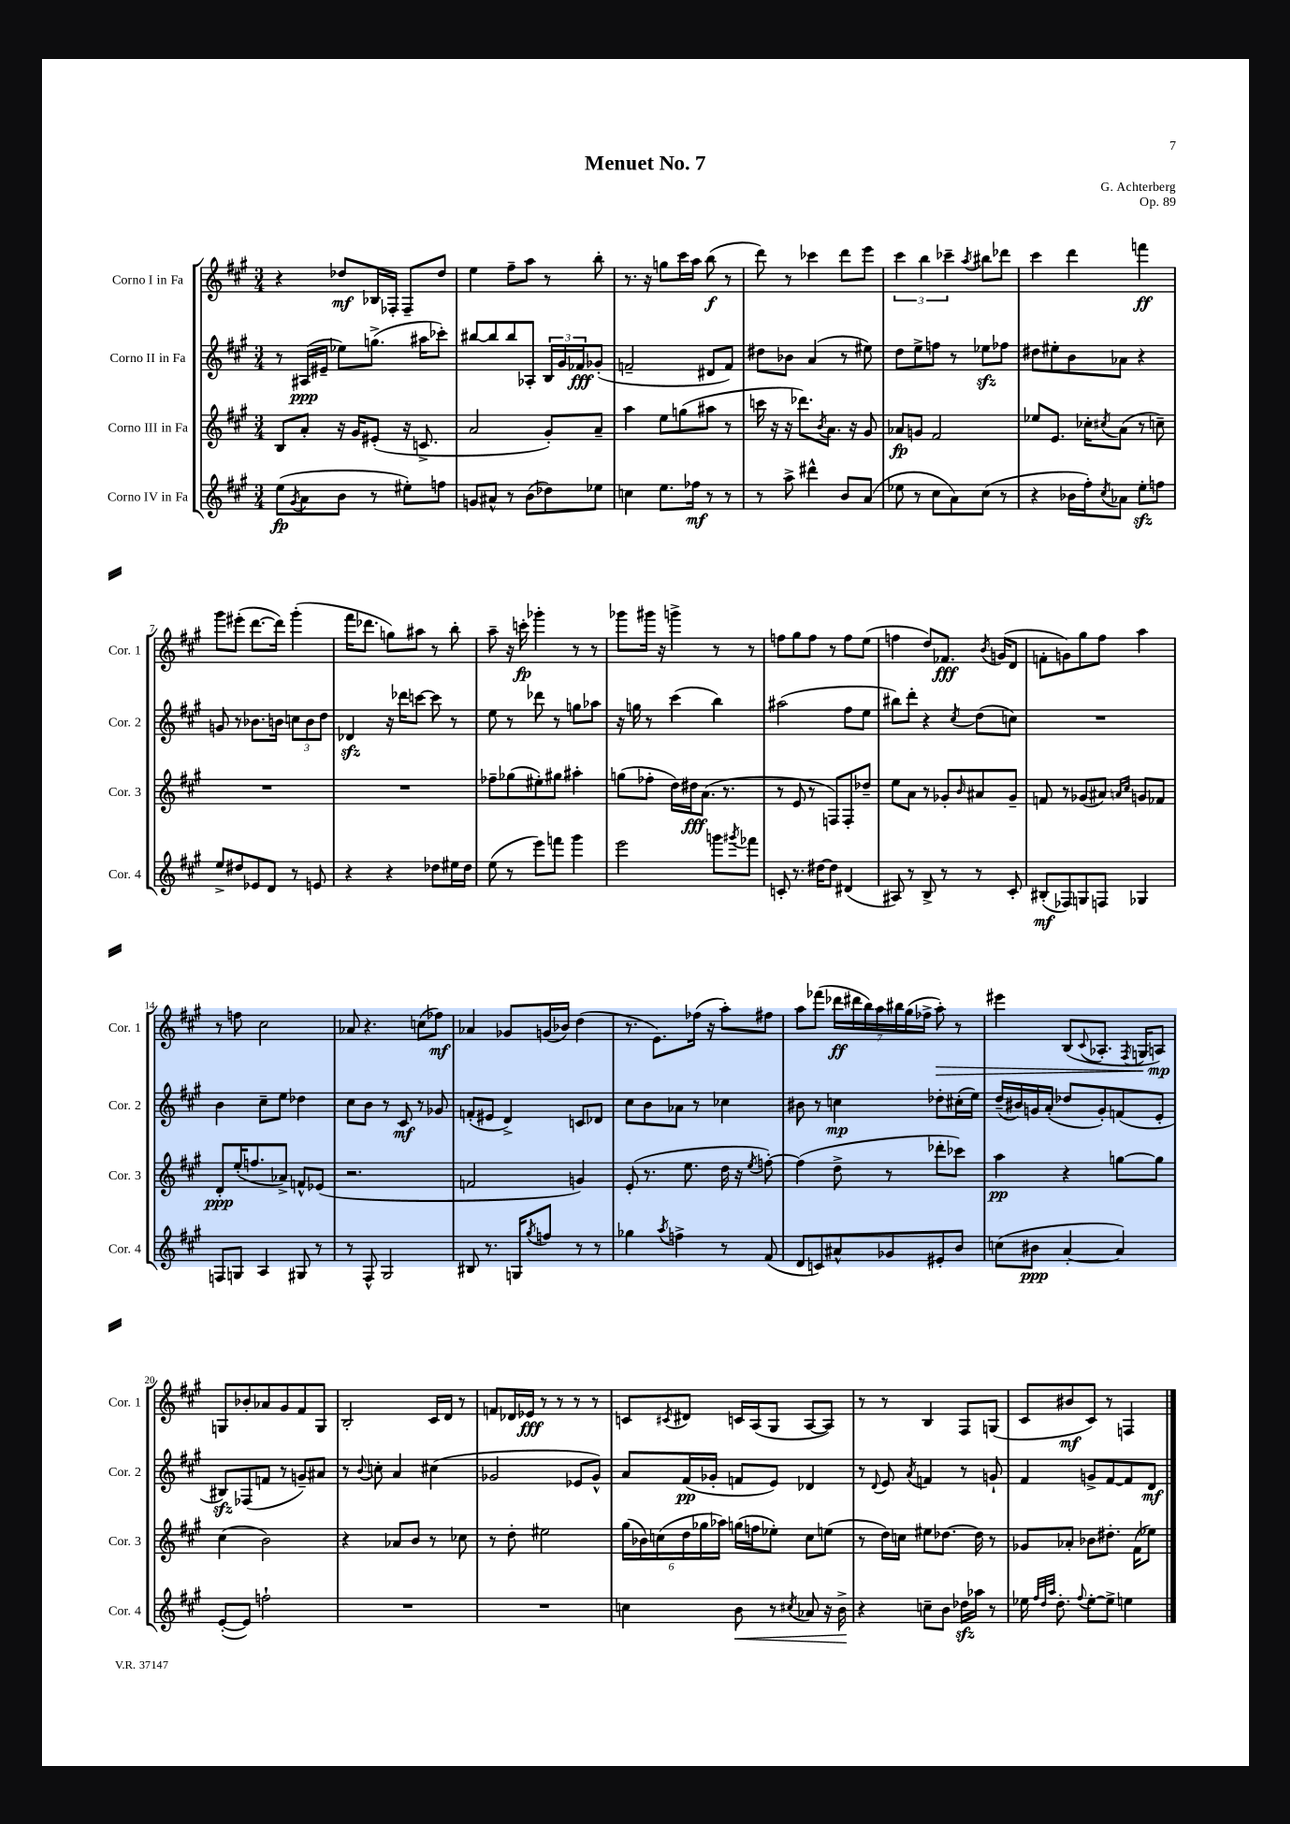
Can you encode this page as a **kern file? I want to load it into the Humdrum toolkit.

**kern	**kern	**kern	**kern
*staff4	*staff3	*staff2	*staff1
*clefG2	*clefG2	*clefG2	*clefG2
*k[f#c#g#]	*k[f#c#g#]	*k[f#c#g#]	*k[f#c#g#]
*M3/4	*M3/4	*M3/4	*M3/4
(8ee\L	8B/L	8r	4r
8qg#/	.	.	.
8a\	8a'/J	(16A#/LL	.
.	.	16e#~/JJ	.
8b\J	16r	8ee-\L)	8dd-/L
.	16g#/LK	.	.
8r	(8e#'/J	(8.gg^\J	16B-/L
.	.	.	16F-'/JJ
8ee#'\L)	16r	.	8F-~/L
.	8.c^/	16aa#\LK	.
8ff\J	.	8ccc-'\J)	8dd-/J
=	=	=	=
8g/L	2a/	[8bb#/L	4ee\
8a#^^/J	.	8bb#/]	.
8r	.	8bb#/	8ff#~\L
(8b\L	.	8A-'/J	8aa\J
8dd-\)	8g#'/L)	24B/LL	8r
.	.	24g#/	.
.	.	24f-/J	.
8ee-\J	8a~/J	(8g-'/J	8bb'\
=	=	=	=
4cc\	4aa\	2f~/	8.r
.	.	.	16r
8.ee\L	8ee\L	.	8gg\L
.	(8gg\	.	16ccc#\L
16ff-\Jk	.	.	16aa\JJ
8r	8aa#\J	8d#/L	(8bb\
8r	8r	8f/J)	8r
=	=	=	=
8r	16ccc\	8dd#\L	8ddd\)
.	16r	.	.
8aa^\	16r	8b-\J	8r
.	8.ddd-\L)	.	.
4ddd#^^\	.	(4a/	4ccc-\
.	8qb/	.	.
.	8.a\J	.	.
8b/L	.	8r	8ddd\L
.	16r	.	.
(8a/J	8g#/	8ee#\)	8eee\J
=	=	=	=
8ee-\	8a-/L	8dd\L	6ccc#\
8r	8g/J	8ee^\	.
.	.	.	6bb\
8cc#\L	2f#/	8ff\J	.
.	.	.	6ccc-~\
8a\)	.	8r	.
.	.	.	8qaa/
(8cc#\J	.	8ee-\L	8bb#\L
8r	.	8ff-\J	8ddd-\J
=	=	=	=
4r	8ee-/L	8dd#\L	4ccc#\
.	8.e/J	8ee#'\	.
16b-\LL	.	8b\	4ddd\
16ff#'\J)	16cc-'\LK	.	.
8qcc#/	8qcc#/	.	.
8a-\J	(8a\J	8a-\J	.
8ee'\L	8r	4r	4fff\
8ff\J	8cc~\)	.	.
=	=	=	=
8ee^/L	2.r	8g/	8ggg#\L
8dd#/	.	8r	(8eee#'\J
8e-/	.	8.b-\L	[8.ddd\L
8d/J	.	.	.
.	.	16b\Jk	16ddd\]Jk)
8r	.	12cc\L	(4ggg#'\
.	.	12b\	.
8e/	.	.	.
.	.	12dd\J	.
=	=	=	=
4r	2.r	4d-/	16fff#\LK
.	.	.	8.ddd-\J
4r	.	16r	8gg\L)
.	.	16ddd-\LK	.
.	.	[8ccc\J	8aa#\J
8dd-\L	.	8ccc\]	8r
16ee#\L	.	8r	8bb'\
16dd-\JJ	.	.	.
=	=	=	=
(8ee\	8ff-~\L	8ee\	8aa~\
8r	(8gg-\	8r	16r
.	.	.	16ccc'\
8eee\L)	8ee#'\)	8ddd-\	4ggg-'\
8fff\J	8gg#\J	8r	.
4ggg#\	4aa#'\	8gg\L	8r
.	.	8aa-\J	8r
=	=	=	=
2eee\	(8gg\L	16r	8ggg-\L
.	.	16gg\	.
.	8ff-'\J	8r	16ggg#\Jk
.	.	.	16r
.	16dd\LL)	(4ccc#\	4ggg^\
.	16dd#\J	.	.
.	(8.a\J	.	.
8ggg\L	.	4bb\)	8r
.	8.r	.	.
8qggg#/	.	.	.
8fff-\J	.	.	8r
=	=	=	=
8c'/	8r	(2aa#\	8ff\L
8.r	8e/	.	8gg#\
.	8r	.	8ff\J
[16dd#\LK	.	.	.
8dd#\]J	8F/L)	.	8r
(4d#/	8F'/	8ff#\L	8ff\L
.	8dd-~/J	8ee\J	(8ee\J
=	=	=	=
8A#/)	8ee\L	8bb#\L)	4ff\
8r	8a\J	8ddd'\J	.
8B^/	8r	4r	8dd/L)
8r	8g-'/L	.	8.f-/J
.	16qqb/	8qcc#/	.
8r	8a#/	(8dd\L	.
.	.	.	8qb/
.	.	.	(16g/LK
8c#'/	8g-~/J	8cc\J)	8d/J
=	=	=	=
(8B#'/L	8f/	2.r	8f'\L
8F-/)	8r	.	8g\)
8G/	(8g-/L	.	8gg#\
8F/J	8a#/J)	.	8ff#\J
.	16qqa/LL	.	.
.	16qqcc#/JJ	.	.
4G-/	8g/L	.	4aa\
.	8f-/J	.	.
=	=	=	=
8F/L	8d'/L	4b\	8r
8G/J	(16ee'/K	.	8ff\
.	8.ff/	.	.
4A/	.	8cc#~\L	2cc#\
.	8a-^/J)	8ee\J	.
8G#/	8f^^/L	4dd-\	.
8r	(8e-/J	.	.
=	=	=	=
8r	2.r	8cc#\L	8a-/
8F#^^/	.	8b\J	4.r
2G#/	.	8r	.
.	.	8c#/	.
.	.	8r	(8cc\L
.	.	8g-/	8ff-\J)
=	=	=	=
8B#/	2f/	(8f'/L	4a-/
8.r	.	8e#/J	.
.	.	4d^/)	8g-/L
16G/LK	.	.	.
8qgg#/	.	.	.
8ff/J	.	.	(16g/L
.	.	.	16b-/JJ)
8r	4g/)	8c/L	(4dd\
8r	.	8d-/J	.
=	=	=	=
4gg-\	(8e'/	8cc#\L	8.r
.	8.r	8b\	.
.	.	.	8.e\L)
8qaa/	.	.	.
4ff^\	.	8a-\J	.
.	8.ee\	.	.
.	.	8r	(16ff-\Jk
.	.	.	16r
8r	16dd\	4cc-\	8aa'\L)
.	16r	.	.
.	8qee/	.	.
(8f#/	[8ff'\)	.	8ff#\J
=	=	=	=
8d/L	(4ff\]	8b#\	8aa\L
8c/)	.	8r	(8fff-\J
8a#^^/	8dd^\	4cc\	28ddd-\LL
.	.	.	28ddd#\
.	.	.	28bb\)
.	.	.	28aa\
8g-/	8r	.	.
.	.	.	28bb#\
.	.	.	(28gg#\
.	.	.	28ff-^\JJ
8e#'/	8ddd-'\L	8dd-'\L	8aa'\)
8b/J	8ccc-\J)	(16cc#'\L	8r
.	.	16ee\JJ)	.
=	=	=	=
(8cc\L	4aa\	(16dd~/LL	4eee#\
.	.	16b#/)	.
8b#\J	.	16g/	.
.	.	(16a'/JJ	.
[4a'/	4r	8dd-/L	(8B/L
.	.	.	8qqc#/
.	.	8g'/)	8.A-'/J
4a/])	[8gg\L	(8f/	.
.	.	.	8qF#/
.	.	.	16G/LK
.	8gg\]J	8e'/J	8A/J)
=	=	=	=
([8e'/L	(4cc#\	8B#/L)	8G/L
8e/]J)	.	(8F-/	8b-'/
2ff`\	2b\)	8f/J	8a-/
.	.	8r	8g#/
.	.	8g~/L)	8f#/
.	.	8a#/J	8G/J
=	=	=	=
2.r	4r	8r	2B'/
.	.	8qqb/	.
.	.	8cc'\	.
.	8a-/L	4a/	.
.	8b/J	.	.
.	8r	(4cc#\	16c#/LL
.	.	.	16d/JJ
.	8cc-\	.	8r
=	=	=	=
2.r	8r	2g-/	8f/L
.	8dd'\	.	16d-/L
.	.	.	16e-/JJ
.	2ee#\	.	8r
.	.	.	8r
.	.	8e-/L	8r
.	.	8g-^^/J)	8r
=	=	=	=
4cc\	(24gg#\LL	8a/L	8c/L
.	24b-\)	.	.
.	(24cc\	.	.
.	.	.	8qc#/
.	24dd\	(16f#/L	8d#/J
.	24gg-\	.	.
.	.	16g-'/JJ	.
.	24aa-\JJ)	.	.
8b\	(16gg\LL	8f/L	16c/LL
.	16ff\J	.	(16A/J
8r	8ee-'\J)	8e/J)	8G#/J
8qcc#/	.	.	.
8a-/	8cc\L	4d-/	[8A/L
16r	(8ee\J	.	8A/]J)
16b^\	.	.	.
=	=	=	=
4r	8r	8r	8r
.	.	8qqd/	.
.	16dd\LL)	8e/	8r
.	16cc\JJ	.	.
.	.	8qa/	.
8cc~\L	8ee#\L	4f/	4B/
8b\J	[8.dd-\J	.	.
16dd-\LL	.	8r	8F#/L
16aa-\JJ	16dd-\]	.	.
8r	8r	8g`/	(8G/J
=	=	=	=
16ee-\	8g-/L	4f#/	8c#/L
32qqff#/LLL	.	.	.
32qqdd/	.	.	.
32qqaa/JJJ	.	.	.
8.dd'\	.	.	.
.	8a-'/J	.	8b#/
8qqff#/	.	.	.
[8ee-'\L	8b-\L	8g^/L	8c#/J)
8ee-^\]J	8.dd#'\J	[8f#/	8r
4ee\	.	8f#/]	4F/
.	(16f#\LK	.	.
.	8ee-\J)	8d/J	.
==	==	==	==
*-	*-	*-	*-
